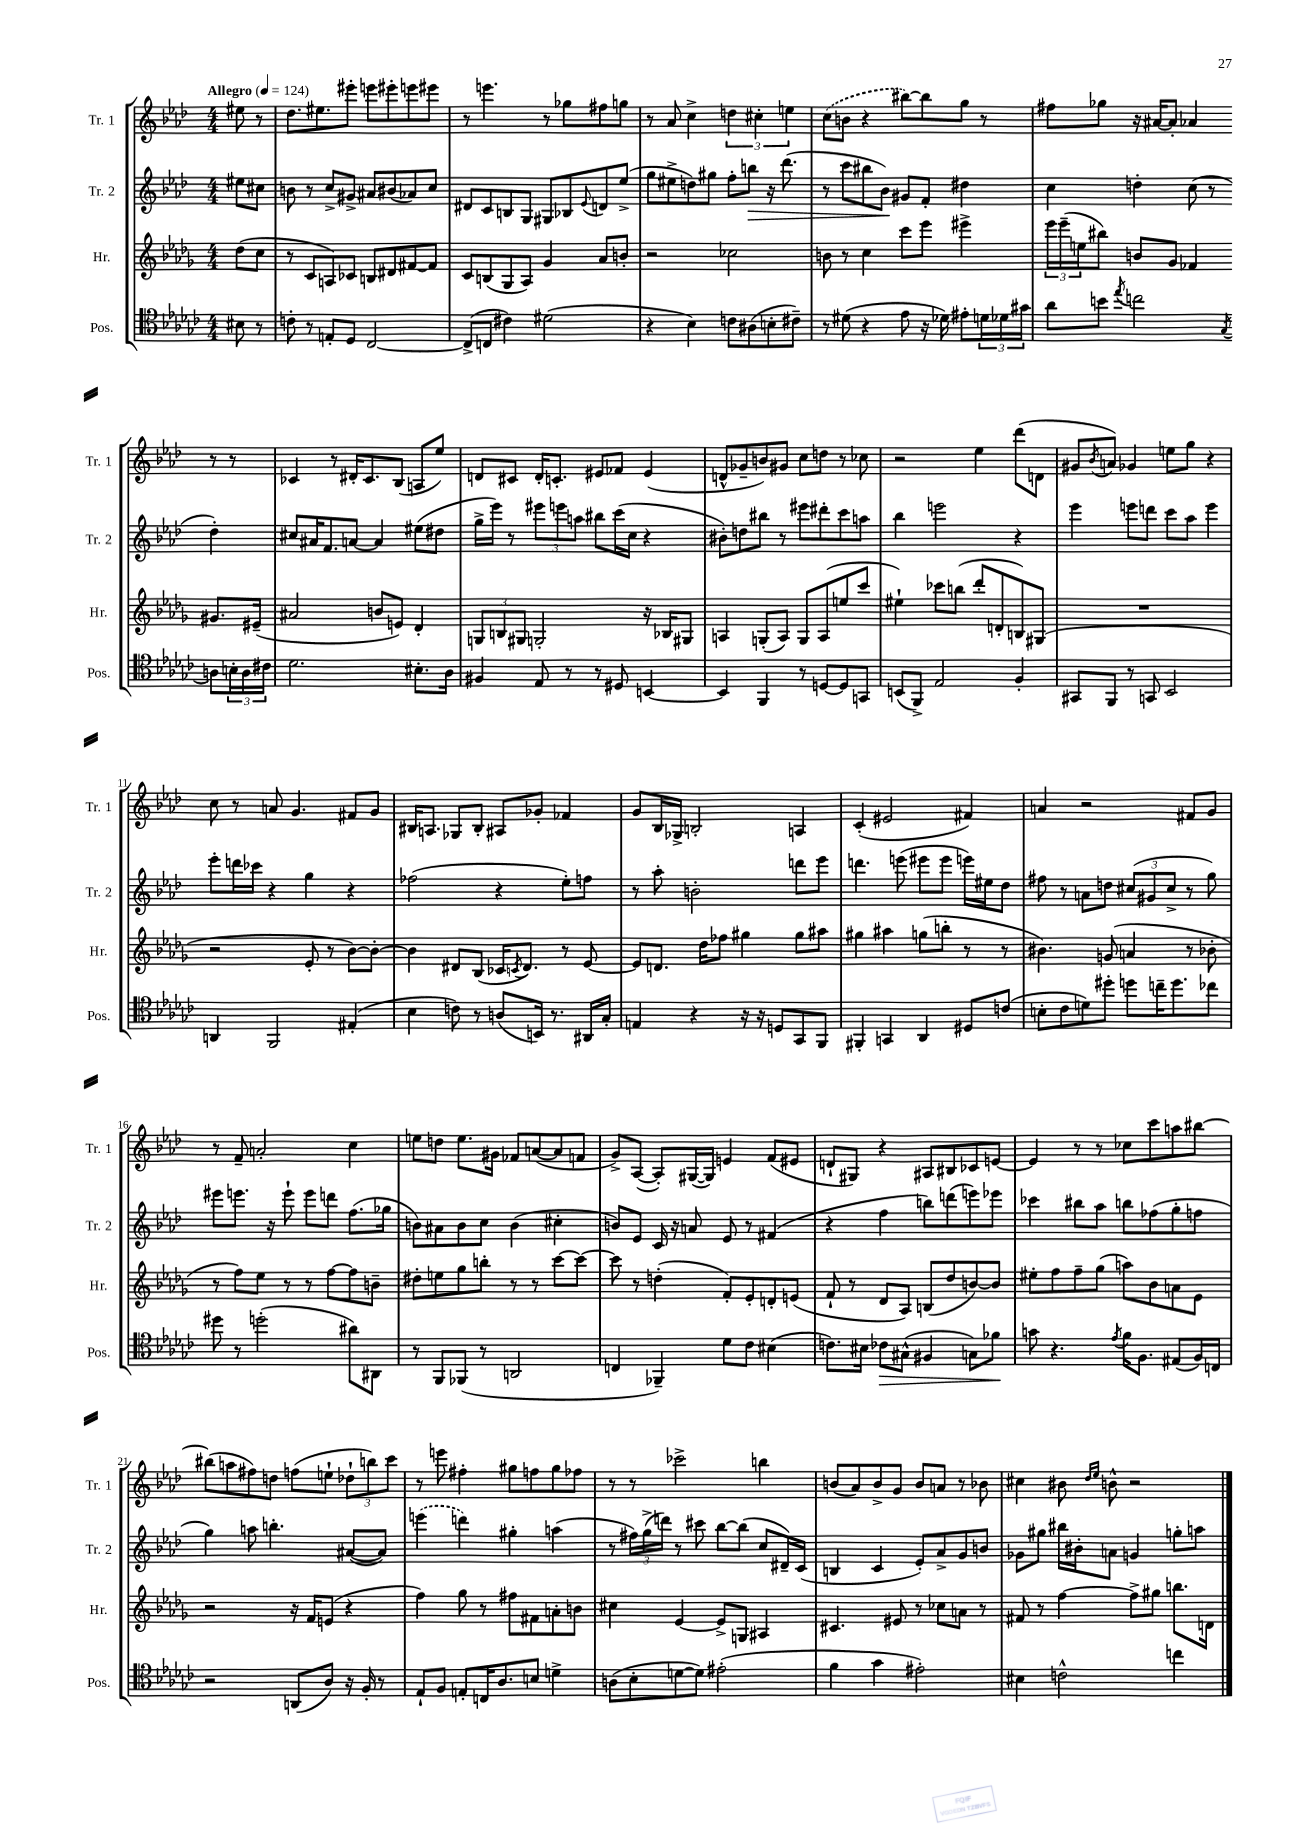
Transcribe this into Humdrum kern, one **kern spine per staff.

**kern	**dynam	**kern	**kern	**dynam	**kern
*part4	*part4	*part3	*part2	*part2	*part1
*staff4	*staff4	*staff3	*staff2	*staff2	*staff1
*I"Pos.	*	*I"Hr.	*I"Tr. 2	*	*I"Tr. 1
*I'Pos.	*	*I'Hr.	*I'Tr. 2	*	*I'Tr. 1
*clefC4	*	*clefG2	*clefG2	*	*clefG2
*k[b-e-a-d-g-c-]	*	*k[b-e-a-d-g-]	*k[b-e-a-d-]	*	*k[b-e-a-d-]
*M4/4	*	*M4/4	*M4/4	*	*M4/4
*MM124	*	*MM124	*MM124	*	*MM124
=	=	=	=	=	=
!	!	!	!	!	!LO:TX:a:B:t=Allegro
8B#X\	.	(8dd-\L	8ee#X\L	.	8ee#X\
8r	.	8cc\J	8cc#X\J	.	8r
=1	=1	=1	=1	=1	=1
8cn'\	.	8r	8bn\	.	8.dd-\L
8r	.	8c/L	8r	.	.
.	.	.	.	.	8.ee#X\
8En'/L	.	8An/)	8cc^/L	.	.
8D-/J	.	8c-X/J	8g#X^/J	.	8eee#X'\J
[2C-/	.	8Bn/L	8a#X/L	.	8eeen\L
.	.	8d#X/	(8b#X/	.	8eee#X'\
.	.	[8f#X/	8a-X/)	.	8eeen\
.	.	8f#/J]	8cc/J	.	8eee#X\J
=2	=2	=2	=2	=2	=2
(8C-^/L]	.	8c/L	8d#X/L	.	8r
8Cn/J	.	(8Bn/	8c/	.	4.eeen\
4c#X\)	.	8G-/	8Bn/	.	.
.	.	8A-/J)	8G/J	.	.
(2d#X\	.	4g-/	8G#X/L	.	8r
.	.	.	8B-X/	.	8gg-X\L
.	.	.	8qqe-/	.	.
.	.	8a-/L	8dn/	.	8ff#X\
.	.	8bn'/J	(8ee-^/J	.	8ggn\J
=3	=3	=3	=3	=3	=3
4r	.	2r	8gg\L	.	8r
.	.	.	8ee#X^\	.	8a-/
4B-\)	.	.	8ddn\)	.	4cc^\
.	.	.	8gg#X\J	.	.
8cn\L	.	2cc-X\	8ff'\L	.	6ddn\
!	!	!	!	!LO:HP:b	!
(8A#X\	.	.	8bbn\J	>	.
.	.	.	.	.	6cc#X'\
8Bn'\	.	.	16r	.	.
.	.	.	(8.ddd-\	.	.
.	.	.	.	.	6een\
8c#X~\J)	.	.	.	.	.
=4	=4	=4	=4	=4	=4
8r	.	8bn\	8r	.	(8cc\L
(8d#X\	.	8r	8ccc\L	.	8bn\J
4r	.	4cc\	8bb#X\	.	4r
.	.	.	8b-\J)	.	.
8e-\	.	8ccc\L	8g#X/L	]	[8bb#X\L)
16r	.	8eee-\J	8f'/J	.	8bb#\]
16d-X\)	.	.	.	.	.
8e#X'\L	.	4eee#X^\	4dd#X\	.	8gg\J
24dn\L	.	.	.	.	8r
24d-X\	.	.	.	.	.
24g#X\JJ	.	.	.	.	.
=5	=5	=5	=5	=5	=5
8a-\L	.	24eee-\LL	4cc\	.	8ff#X\L
.	.	(24eee-~\	.	.	.
.	.	24een\J	.	.	.
8bn\J	.	8bb#X\J)	.	.	8gg-X\J
8qee-/	.	.	.	.	.
2ccn\	.	8bn/L	4ddn'\	.	16r
.	.	.	.	.	[16a#X/KL
.	.	8g-/J	.	.	8a#'/J]
.	.	4f-X/	(8cc\	.	4a-X/
.	.	.	8r	.	.
8qG-/	.	.	.	.	.
8An\L	.	8.g#X/L	4dd'\)	.	8r
24Bn'\L	.	.	.	.	8r
24A\	.	.	.	.	.
.	.	(16e#X~/Jk	.	.	.
24c#X\JJ	.	.	.	.	.
!!LO:LB:g=z
=6	=6	=6	=6	=6	=6
2.d-\	.	2a#X/	8cc#X/L	.	4c-X/
.	.	.	16a#X/K	.	.
.	.	.	8.f/	.	.
.	.	.	.	.	8r
.	.	.	[8an/J	.	16d#X'/KL
.	.	.	.	.	8.c-/
.	.	8bn/L	4a/]	.	.
.	.	8en/J)	.	.	(8B-/J
8.B#X'\L	.	4d-'/	(8ee#X\L	.	8An/L
.	.	.	8dd#X\J	.	8ee-/J)
16A-\Jk	.	.	.	.	.
=7	=7	=7	=7	=7	=7
4F#X/	.	12Gn/L	16gg^\LL	.	8dn/L
.	.	.	16eee-\JJ)	.	.
.	.	12Bn/	.	.	.
.	.	.	8r	.	8c#X/J
.	.	12G#X/J	.	.	.
8E-/	.	2Gn'/	12eee#X\L	.	16d'/KL
.	.	.	.	.	8.cn'/J
.	.	.	12eeen\	.	.
8r	.	.	.	.	.
.	.	.	12aan\J	.	.
8r	.	.	8bb#X\L	.	8e#X/L
8D#X/	.	.	(16ccc\L	.	8f-X/J
.	.	.	16cc\JJ	.	.
[4BBn/	.	16r	4r	.	(4e#/
.	.	16B-X/KL	.	.	.
.	.	8G#X/J	.	.	.
=8	=8	=8	=8	=8	=8
4BB/]	.	4An/	8b#X'\L)	.	8dn^^/L
.	.	.	8ddn\	.	8g-X~/
4FF/	.	(8Gn'/L	8bb#X\J	.	8bn/)
.	.	8A/J)	8r	.	8g#X/J
8r	.	8G/L	8eee#X\L	.	8cc\L
[8Dn/L	.	(8A/	8ddd#X'\	.	8ddn\J
8D/]	.	8een/	8ccc\	.	8r
8GGn/J	.	8ccc/J	8aan\J	.	8cc-X\
=9	=9	=9	=9	=9	=9
(8BBn/L	.	4ee#X`\)	4bb-\	.	2r
8FF^/J)	.	.	.	.	.
2E-/	.	8ccc-X\L	2eeen\	.	.
.	.	(8bbn\J	.	.	.
.	.	8ddd-'/L	.	.	4ee-\
.	.	8dn'/	.	.	.
4F'/	.	8Bn/)	4r	.	(8ddd-\L
.	.	(8G#X/J	.	.	8dn\J
=10	=10	=10	=10	=10	=10
8GG#X/L	.	1r	4eee-\	.	8g#X/L
.	.	.	.	.	8qb-/
8FF/J	.	.	.	.	8an/J)
8r	.	.	8eeen\L	.	4g-X/
8GGn/	.	.	8dddn\J	.	.
2BB-/	.	.	8ccc\L	.	8een\L
.	.	.	8aa-\J	.	8gg\J
.	.	.	4eee\	.	4r
!!LO:LB:g=z
=11	=11	=11	=11	=11	=11
4AAn/	.	2r	8eee-'\L	.	8cc\
.	.	.	16dddn\L	.	8r
.	.	.	16ccc-X\JJ	.	.
2FF/	.	.	4r	.	8an/
.	.	.	.	.	4.g/
.	.	8e-'/	4gg\	.	.
.	.	8r	.	.	.
(4E#X'/	.	[8b-\L)	4r	.	8f#X/L
.	.	8b-'\J_	.	.	8g/J
=12	=12	=12	=12	=12	=12
4B-\	.	4b-\]	(2ff-X\	.	16B#X/KL
.	.	.	.	.	8.An/J
8cn\)	.	8d#X/L	.	.	8G-X/L
8r	.	(8B-/J	.	.	8B#'/J
(8An/L	.	16c-X/KL	4r	.	8A#X/L
.	.	8qcn/	.	.	.
.	.	8.d#/J)	.	.	.
16BBn/Jk)	.	.	.	.	8g-X'/J
8.r	.	.	.	.	.
.	.	8r	8ee-'\L)	.	4f-X/
16AA#X/LL	.	[8e-/	8ffn\J	.	.
16G-'/JJ	.	.	.	.	.
=13	=13	=13	=13	=13	=13
4En/	.	8e-/L]	8r	.	8g/L
.	.	8.dn/J	8aa-'\	.	16B-/L
.	.	.	.	.	16G-X^/JJ
4r	.	.	2bn'\	.	2Bn'/
.	.	16dd-\KL	.	.	.
.	.	8ff-X\J	.	.	.
16r	.	4gg#X\	.	.	.
16r	.	.	.	.	.
8Dn/L	.	.	.	.	.
8GG-/	.	8gg#\L	8dddn\L	.	4An/
8FF/J	.	8aa#X\J	8eee-\J	.	.
=14	=14	=14	=14	=14	=14
4FF#X'/	.	4gg#X\	4.dddn\	.	(4c'/
4GGn/	.	4aa#X\	.	.	2e#X/
.	.	.	(8eeen\	.	.
4AA-/	.	(8ggn\L	8eee#X\L	.	.
.	.	8bbn'\J	8eee#\J	.	.
8D#X/L	.	8r	16eeen\LL)	.	4f#X/)
.	.	.	16ee#X\J	.	.
(8cn/J	.	8r	8dd-\J	.	.
=15	=15	=15	=15	=15	=15
8Bn'\L	.	4.b#X\)	8ff#X\	.	4an/
8c-\	.	.	8r	.	.
8dn\)	.	.	8an\L	.	2r
8dd#X'\J	.	(8gn/	8ddn\J	.	.
8ddn\L	.	4an/	(12cc#X/L	.	.
.	.	.	12g#X/	.	.
16ccn~\K	.	.	.	.	.
.	.	.	12cc#^/J	.	.
8.dd\	.	.	.	.	.
.	.	8r	8r	.	8f#X/L
8cc-X\J	.	8b-X'\	8gg\)	.	8g/J
!!LO:LB:g=z
=16	=16	=16	=16	=16	=16
8dd#X\	.	8r	8eee#X\L	.	8r
8r	.	8ff\L)	8.eeen\J	.	8f~/
(2ddn'\	.	8ee-\J	.	.	2an'/
.	.	.	16r	.	.
.	.	8r	8eee`\	.	.
.	.	8r	8eee\L	.	.
.	.	[8ff\L	8dddn\J	.	.
8a#X\L)	.	8ff\]	(8.ff\L	.	4cc\
8AA#X\J	.	8bn~\J	.	.	.
.	.	.	16gg-X\Jk	.	.
=17	=17	=17	=17	=17	=17
8r	.	8dd#X'\L	8bn\L)	.	8een\L
8FF/L	.	8een\	8a#X\	.	8ddn\J
(8FF-X/J	.	8gg-\	8b\	.	8.ee\L
8r	.	8bbn'\J	8cc\J	.	.
.	.	.	.	.	16g#X\Jk
2AAn/	.	8r	(4b\	.	8f-X/L
.	.	8r	.	.	([8an/
.	.	[8ccc\L	4cc#X'\	.	8a/]
.	.	8ccc\J_	.	.	8fn/J
=18	=18	=18	=18	=18	=18
4Cn/	.	8ccc\]	8bn/L)	.	8g^/L)
.	.	8r	8e-/J	.	([8A-/J
4FF-X~/)	.	(4ddn'\	16c/	.	8A-'/L])
.	.	.	16r	.	.
.	.	.	8an/	.	([16G#X/L
.	.	.	.	.	16G#/JJ])
8d-\L	.	8f'/L)	8e-/	.	4en/
8c-\J	.	8e-'/	8r	.	.
(4B#X\	.	8dn'/	(4f#X/	.	(8f/L
.	.	(8en/J	.	.	8e#X/J
=19	=19	=19	=19	=19	=19
8.cn\L)	.	8f`/	4r	.	8dn`/L
.	.	8r	.	.	8G#X/J)
16B#X\Jk	.	.	.	.	.
!	!LO:HP:b	!	!	!	!
8c-X\L	>	8d-/L	4ff\	.	4r
(8G#X^^\J	.	8A-/J)	.	.	.
4F#X/	.	(8Bn/L	8bbn\L)	.	8A#X/L
.	.	8dd-/	(8dddn\	.	8B#X/
8Gn\L)	.	[8bn/)	8eeen\)	.	8c-X/
8f-X\J	.	8b/J]	8eee-X\J	.	[8en/J
.	]	.	.	.	.
=20	=20	=20	=20	=20	=20
8gn\	.	8ee#X'\L	4ccc-X\	.	4e/]
4.r	.	8ff\	.	.	.
.	.	8ff~\	8bb#X\L	.	8r
.	.	(8gg-\J	8aa-\J	.	8r
8qe-/	.	.	.	.	.
16f\KL	.	8aan\L)	8bbn\L	.	8cc-X\L
8.F\J	.	.	.	.	.
.	.	8b-\	(8ff-X\	.	8ccc\
(8E#X/L	.	8an\	8gg'\	.	8aan\
16F/L)	.	8e-\J	8ffn\J	.	[8bb#X\J
16Cn/JJ	.	.	.	.	.
!!LO:LB:g=z
=21	=21	=21	=21	=21	=21
2r	.	2r	4gg\)	.	(8bb#X\L]
.	.	.	.	.	8aan\
.	.	.	8aan\	.	8ff#X\)
.	.	.	4.bbn'\	.	8ddn\J
(8AAn/L	.	16r	.	.	(8ffn\L
.	.	16f/KL	.	.	.
8A-/J)	.	(8en/J	.	.	8een`\J
16r	.	4r	([8a#X/L	.	12dd-X`\L
16F'/	.	.	.	.	.
.	.	.	.	.	12bbn\)
8r	.	.	8a#/J])	.	.
.	.	.	.	.	12ccc\J
=22	=22	=22	=22	=22	=22
8E-`/L	.	4ff\)	(4eeen\	.	8r
8F/J	.	.	.	.	8eeen\
8En'/L	.	8gg-\	4dddn\)	.	4ff#X'\
16Cn/K	.	8r	.	.	.
8.A-/	.	.	.	.	.
.	.	8ff#X\L	4gg#X'\	.	8gg#X\L
8Bn/J	.	8f#X\	.	.	8ffn\
4dn^\	.	8an'\	(4aan\	.	8gg#\
.	.	8bn\J	.	.	8ff-X\J
=23	=23	=23	=23	=23	=23
(8An\L	.	4cc#X\	8r	.	8r
8B-'\	.	.	24ff#X\LL)	.	8r
.	.	.	(24gg^\	.	.
.	.	.	24dddn\JJ)	.	.
[8dn\	.	[4e-/	8r	.	2ccc-X^\
8d\J])	.	.	8ccc#X\	.	.
(2e#X'\	.	8e-^/L]	[8bb-\L	.	.
.	.	8Gn/J	(8bb-\J]	.	.
.	.	4A#X/	8cc/L	.	4bbn\
.	.	.	16d#X~/L)	.	.
.	.	.	(16c/JJ	.	.
=24	=24	=24	=24	=24	=24
4f\	.	4.c#X/	4Bn/	.	(8bn/L
.	.	.	.	.	8a-/)
4g-\	.	.	4c/	.	8b^/
.	.	8e#X/	.	.	8g/J
2e#X'\)	.	8r	8e-'/L)	.	8b/L
.	.	8cc-X\L	8a-^/	.	8an/J
.	.	8an\J	8g/	.	8r
.	.	8r	8bn/J	.	8b-X\
=25	=25	=25	=25	=25	=25
4B#X\	.	8f#X/	8g-X\L	.	4cc#X\
.	.	8r	8gg#X\J	.	.
2cn^^\	.	[4ff\	16bb#X\LL	.	8b#X\
.	.	.	16b#X'\J	.	.
.	.	.	.	.	16qqdd-/LL
.	.	.	.	.	16qqee-/JJ
.	.	.	8an\J	.	8bn^^\
.	.	8ff^\L]	4gn/	.	2r
.	.	8gg#X\J	.	.	.
4ccn\	.	8.bbn\L	8ggn'\L	.	.
.	.	.	8aan\J	.	.
.	.	16dn\Jk	.	.	.
==	==	==	==	==	==
*-	*-	*-	*-	*-	*-
